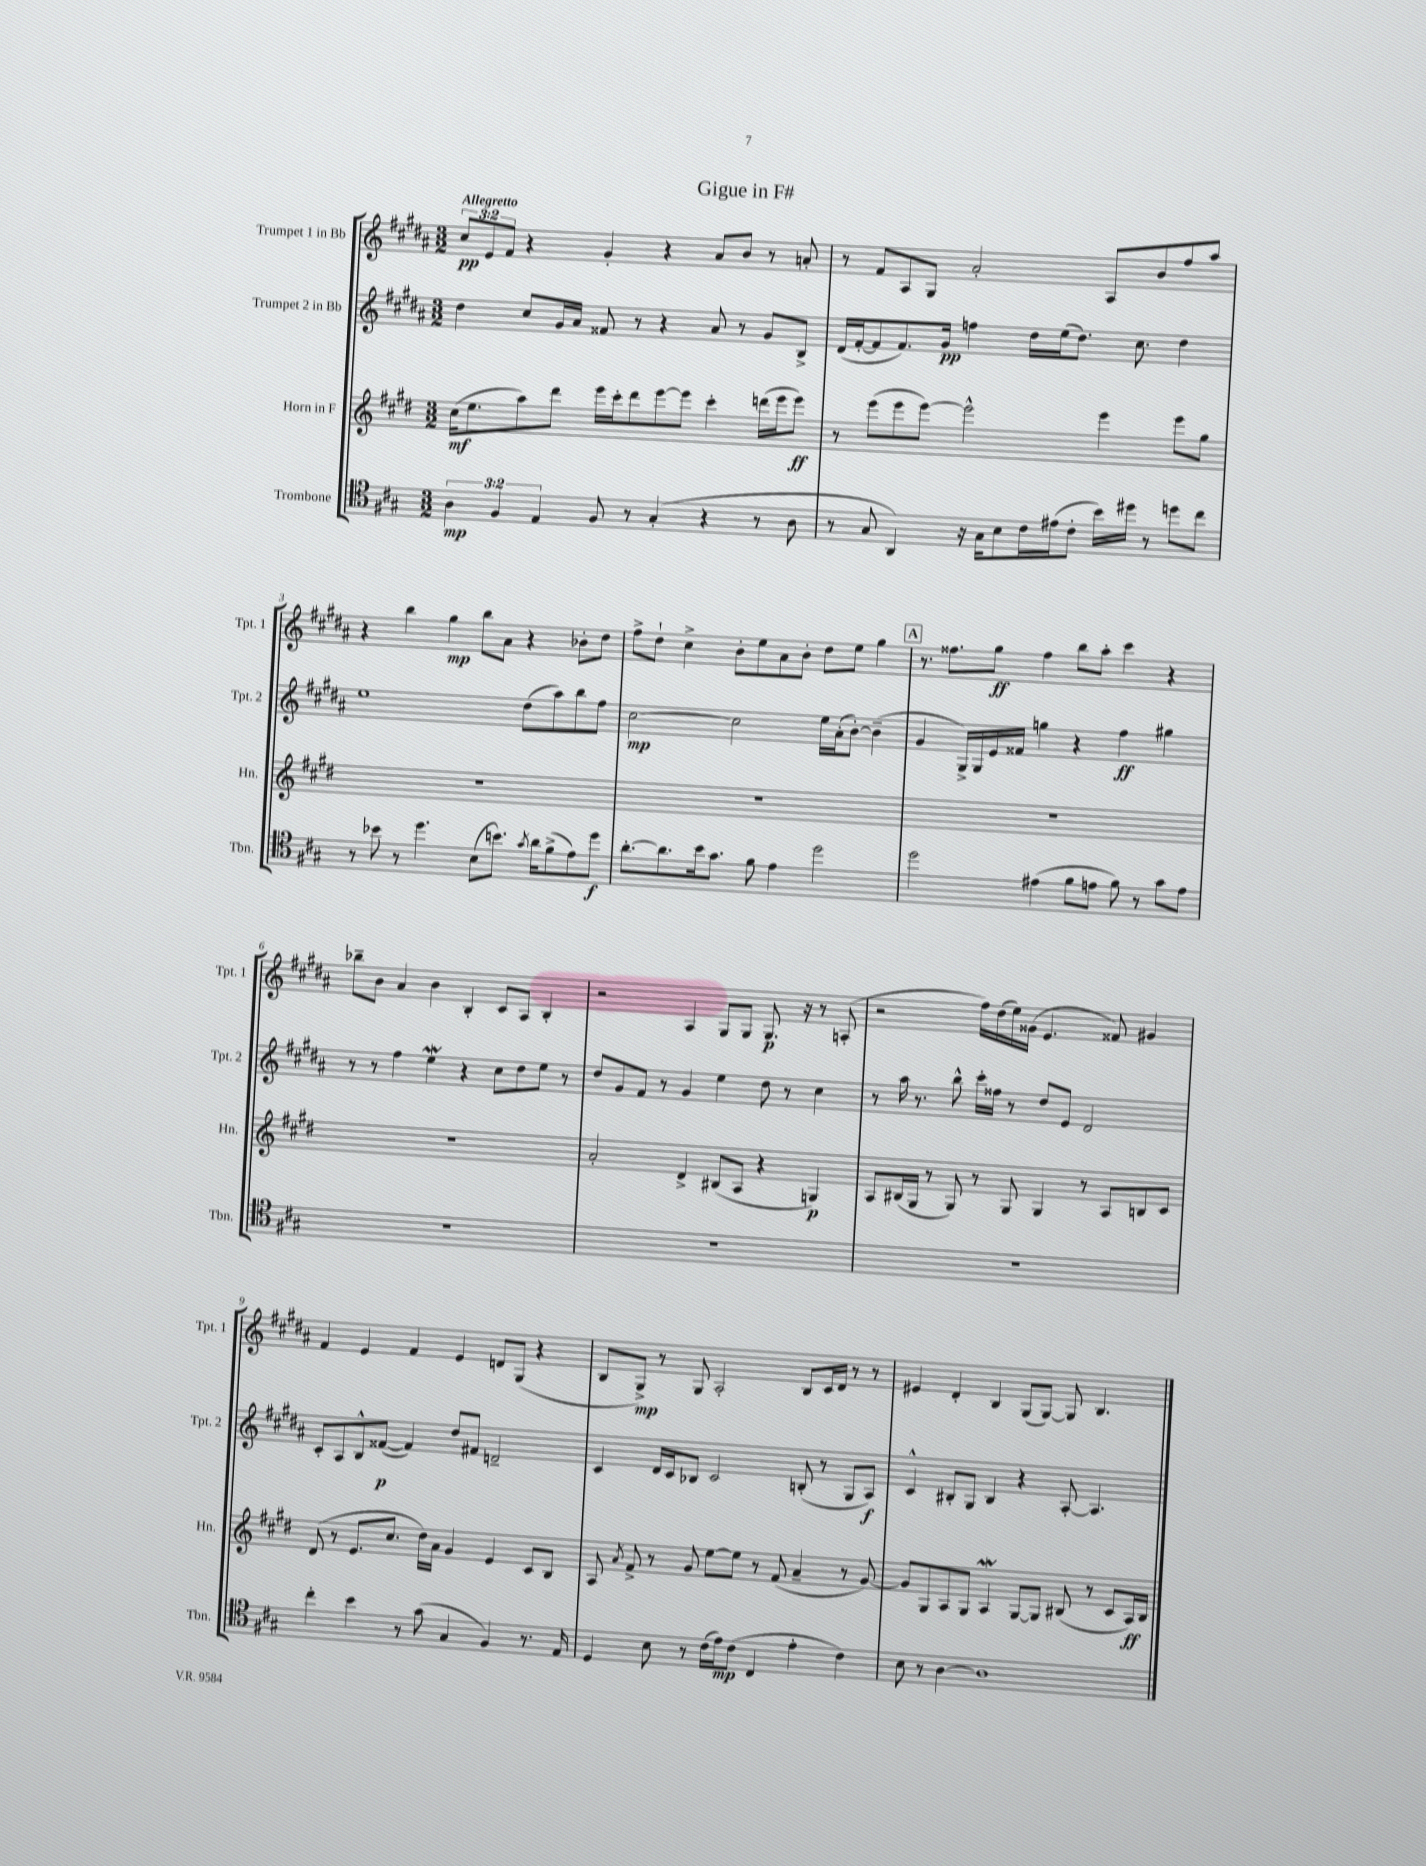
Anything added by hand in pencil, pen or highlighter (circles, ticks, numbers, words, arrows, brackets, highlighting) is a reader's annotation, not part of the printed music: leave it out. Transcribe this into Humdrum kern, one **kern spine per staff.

**kern	**dynam	**kern	**dynam	**kern	**dynam	**kern	**dynam
*part4	*part4	*part3	*part3	*part2	*part2	*part1	*part1
*staff4	*staff4	*staff3	*staff3	*staff2	*staff2	*staff1	*staff1
*I"Trombone	*	*I"Horn in F	*	*I"Trumpet 2 in Bb	*	*I"Trumpet 1 in Bb	*
*I'Tbn.	*	*I'Hn.	*	*I'Tpt. 2	*	*I'Tpt. 1	*
*clefC4	*	*clefG2	*	*clefG2	*	*clefG2	*
*k[f#c#g#]	*	*k[f#c#g#d#]	*	*k[f#c#g#d#a#]	*	*k[f#c#g#d#a#]	*
*M3/2	*	*M3/2	*	*M3/2	*	*M3/2	*
=1	=1	=1	=1	=1	=1	=1	=1
!	!	!	!	!	!	!LO:TX:a:B:t=Allegretto	!
6A\	mp	(16cc#\KL	mf	4dd#\	.	12cc#/L	pp
.	.	8.ee\	.	.	.	.	.
.	.	.	.	.	.	12e/	.
6F#/	.	.	.	.	.	12f#/J	.
.	.	8aa\)	.	8cc#/L	.	4r	.
6E/	.	.	.	.	.	.	.
.	.	8ddd#\J	.	16g#/L	.	.	.
.	.	.	.	16a#/JJ	.	.	.
8F#/	.	16eee\LL	.	8f##X/	.	4g#'/	.
.	.	16ccc#'\J	.	.	.	.	.
8r	.	8ddd#\	.	8r	.	.	.
(4G#'/	.	[8eee\	.	4r	.	4r	.
.	.	8eee\J]	.	.	.	.	.
4r	.	4ccc#'\	.	8a#/	.	8a#/L	.
.	.	.	.	8r	.	8b/J	.
8r	.	(16dddn\LL	.	8g#/L	.	8r	.
.	.	16eee\J	.	.	.	.	.
8A\	.	8eee\J)	ff	8B^/J	.	8an'/	.
=2	=2	=2	=2	=2	=2	=2	=2
8r	.	8r	.	(16d#/LL	.	8r	.
.	.	.	.	[16f#'/J	.	.	.
8G#/	.	(8eee\L	.	8f#/]	.	8f#/L	.
4AA/)	.	8eee\	.	8.f#/)	.	8A#/	.
.	.	[8eee\J)	.	.	.	8G#/J	.
.	.	.	.	16g#/Jk	pp	.	.
16r	.	2eee^^\]	.	4ffn\	.	2a#'/	.
16G#\KL	.	.	.	.	.	.	.
8B\	.	.	.	.	.	.	.
16c#\L	.	.	.	16dd#\LL	.	.	.
(16e#X\J	.	.	.	(16ee\J	.	.	.
8c#'\J	.	.	.	8.dd#\J)	.	.	.
16b\LL)	.	4eee\	.	.	.	8A#/L	.
16dd#X\JJ	.	.	.	8.cc#\	.	.	.
8r	.	.	.	.	.	8b/	.
8ddn\L	.	8eee\L	.	4dd#\	.	8ff#/	.
8cc#\J	.	8gg#\J	.	.	.	8aa#/J	.
!!LO:LB:g=z
=3	=3	=3	=3	=3	=3	=3	=3
8r	.	1.r	.	1ee	.	4r	.
8b-X\	.	.	.	.	.	.	.
8r	.	.	.	.	.	4bb\	.
4.dd\	.	.	.	.	.	.	.
.	.	.	.	.	.	4gg#\	mp
(8B\L	.	.	.	.	.	8bb\L	.
8.bn\J)	.	.	.	.	.	8a#\J	.
.	.	.	.	(8dd#\L	.	4r	.
8qg#/	.	.	.	.	.	.	.
16a\KL	.	.	.	.	.	.	.
(8f#^\	.	.	.	8aa#\)	.	.	.
8e\)	.	.	.	8bb\	.	8b-X'\L	.
8dd\J	f	.	.	8ff#\J	.	8dd#\J	.
=4	=4	=4	=4	=4	=4	=4	=4
[8.a'\L	.	1.r	.	[2cc#\	mp	8ff#^\L	.
.	.	.	.	.	.	8dd#`\J	.
8.a\]	.	.	.	.	.	.	.
.	.	.	.	.	.	4cc#^\	.
16b\k	.	.	.	.	.	.	.
8.g#\J	.	.	.	.	.	.	.
.	.	.	.	2cc#\]	.	8b'\L	.
8f#\	.	.	.	.	.	8ee\	.
4e\	.	.	.	.	.	8a#\	.
.	.	.	.	.	.	8b'\J	.
2dd\	.	.	.	16ee\LL	.	8dd#\L	.
.	.	.	.	(16a#'\J	.	.	.
.	.	.	.	[8b'\J)	.	8ee\J	.
.	.	.	.	(4b~\]	.	4gg#\	.
!!LO:REH:place=s1:t=A
=5	=5	=5	=5	=5	=5	=5	=5
2dd\	.	1.r	.	4g#/	.	8.r	.
.	.	.	.	.	.	8.ff##X\L	.
.	.	.	.	16G#^/LL)	.	.	.
.	.	.	.	16G#/	.	.	.
.	.	.	.	16e/	.	8gg#\J	ff
.	.	.	.	16f##X/JJ	.	.	.
(4e#X\	.	.	.	4ggn\	.	4ff##\	.
8f#\L	.	.	.	4r	.	8bb\L	.
8en\J	.	.	.	.	.	8aa#'\J	.
8f#\)	.	.	.	4ff#\	ff	4ccc#\	.
8r	.	.	.	.	.	.	.
8g#\L	.	.	.	4gg#X\	.	4r	.
8e\J	.	.	.	.	.	.	.
!!LO:LB:g=z
=6	=6	=6	=6	=6	=6	=6	=6
1.r	.	1.r	.	8r	.	8bb-X~\L	.
.	.	.	.	8r	.	8b\J	.
.	.	.	.	4ff#\	.	4a#/	.
.	.	.	.	4eew\	.	4b\	.
.	.	.	.	4r	.	4B'/	.
.	.	.	.	8cc#\L	.	8c#/L	.
.	.	.	.	8dd#\	.	8A#/J	.
.	.	.	.	8ee\J	.	4B'/	.
.	.	.	.	8r	.	.	.
=7	=7	=7	=7	=7	=7	=7	=7
1.r	.	2a'/	.	8dd#/L	.	2r	.
.	.	.	.	8g#/	.	.	.
.	.	.	.	8f#/J	.	.	.
.	.	.	.	8r	.	.	.
.	.	4d#^/	.	4g#/	.	4A#/	.
.	.	(8B#X/L	.	4ee\	.	8G#/L	.
.	.	8A/J	.	.	.	8G#/J	.
.	.	4r	.	8dd#\	.	8.G#/	p
.	.	.	.	8r	.	.	.
.	.	.	.	.	.	16r	.
.	.	4Gn/)	p	4cc#\	.	8r	.
.	.	.	.	.	.	(8An'/	.
=8	=8	=8	=8	=8	=8	=8	=8
1.r	.	8A/L	.	8r	.	2r	.
.	.	(16B#X/L	.	16aa#\	.	.	.
.	.	16G#/JJ	.	8.r	.	.	.
.	.	8r	.	.	.	.	.
.	.	8G#/)	.	8bb^^\	.	.	.
.	.	8r	.	16ccc#'\LL	.	16ff#\LL)	.
.	.	.	.	16ff##X\JJ	.	(16dd#\	.
.	.	8G#/	.	8r	.	16ee\)	.
.	.	.	.	.	.	(16g##X\JJ	.
.	.	4G#/	.	8dd#/L	.	4.e/	.
.	.	.	.	8e/J	.	.	.
.	.	8r	.	2d#/	.	.	.
.	.	8A/L	.	.	.	8f##X/)	.
.	.	8Bn/	.	.	.	4g#X/	.
.	.	8c#/J	.	.	.	.	.
!!LO:LB:g=z
=9	=9	=9	=9	=9	=9	=9	=9
4cc#'\	.	(8d#/	.	8c#'/L	.	4f#/	.
.	.	8r	.	8A#/	.	.	.
4b\	.	8.e/L	.	8B^^/	.	4e/	.
.	.	.	.	([8f##X/J	p	.	.
.	.	8.cc#/J	.	.	.	.	.
8r	.	.	.	4f##/])	.	4f#/	.
(8g#\	.	16dd#\LL)	.	.	.	.	.
.	.	16a\JJ	.	.	.	.	.
4G#/	.	4g#/	.	8dd#/L	.	4e/	.
.	.	.	.	8f#X/J	.	.	.
4F#/)	.	4e/	.	2dn~/	.	8dn/L	.
.	.	.	.	.	.	(8G#/J	.
8.r	.	8c#/L	.	.	.	4r	.
.	.	8B/J	.	.	.	.	.
16E/	.	.	.	.	.	.	.
=10	=10	=10	=10	=10	=10	=10	=10
4D/	.	8A/	.	4c#/	.	8B/L	.
.	.	8qa/	.	.	.	.	.
.	.	8f#^/	.	.	.	8G#^/J)	mp
8B\	.	8r	.	16d#/LL	.	8r	.
.	.	.	.	16c#/J	.	.	.
8r	.	8g#/	.	8B-X/J	.	8G#/	.
(16c#\LL	.	[8ee\L	.	2c#/	.	2A#'/	.
16e\J)	mp	.	.	.	.	.	.
(8c#\J	.	8ee\J]	.	.	.	.	.
4C#/	.	8r	.	.	.	.	.
.	.	(8f#/	.	.	.	.	.
4e'\	.	4a~/	.	(8Bn'/	.	8B/L	.
.	.	.	.	8r	.	16c#/L	.
.	.	.	.	.	.	16d#/JJ	.
4c#\)	.	8r	.	8G#/L	.	8r	.
.	.	[8g#/)	.	8A#/J)	f	8r	.
=11	=11	=11	=11	=11	=11	=11	=11
8B\	.	8g#/L]	.	4c#^^/	.	4e#X/	.
8r	.	8G#/	.	.	.	.	.
[4A\	.	8A/	.	8B#X'/L	.	4d#'/	.
.	.	8G#/J	.	8G#/J	.	.	.
1A]	.	4Aw/	.	4B#/	.	4B/	.
.	.	[8G#/L	.	4r	.	(8G#/L	.
.	.	8G#/J]	.	.	.	[8G#/J)	.
.	.	(8B#X/	.	[8A#'/	.	8G#/]	.
.	.	8r	.	4.A#/]	.	4.B/	.
.	.	8c#/L	.	.	.	.	.
.	.	16A/L)	ff	.	.	.	.
.	.	16B#/JJ	.	.	.	.	.
==	==	==	==	==	==	==	==
*-	*-	*-	*-	*-	*-	*-	*-
